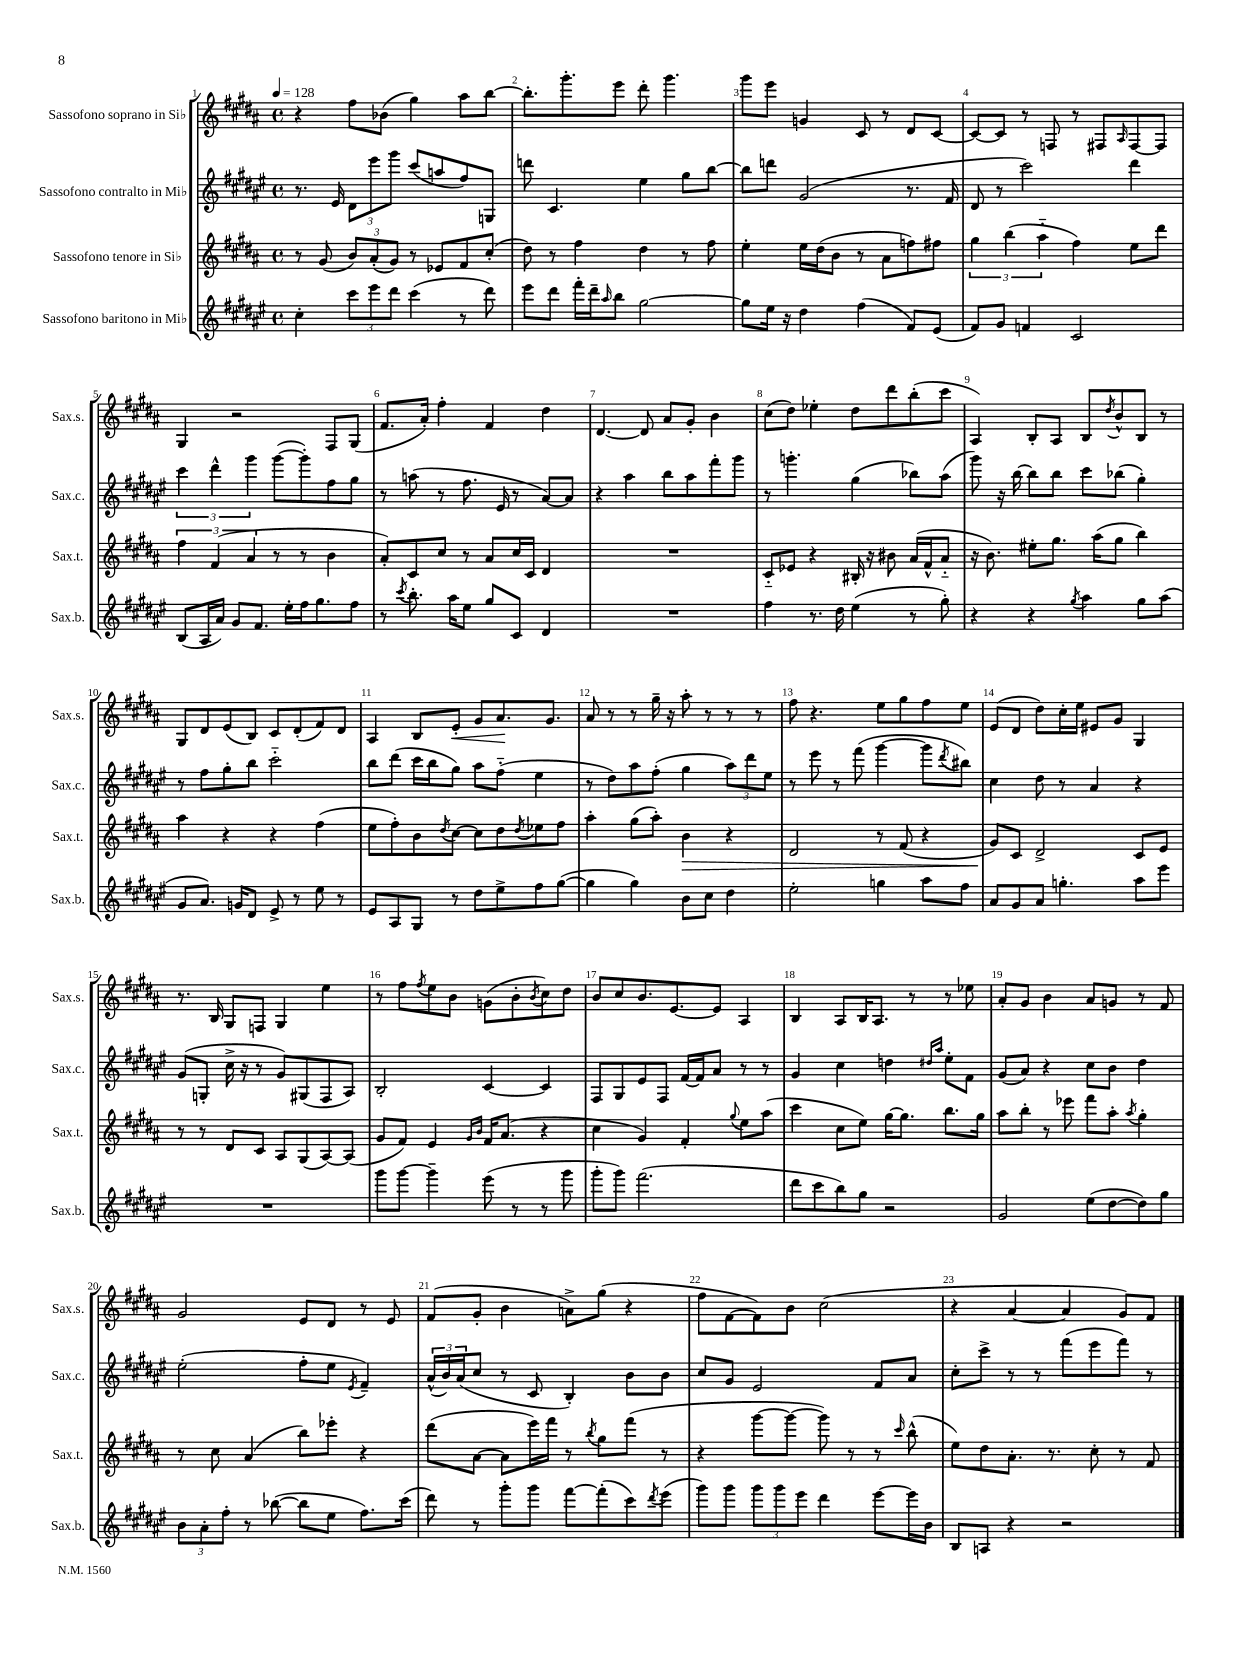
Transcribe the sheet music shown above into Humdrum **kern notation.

**kern	**kern	**kern	**kern
*staff4	*staff3	*staff2	*staff1
*clefG2	*clefG2	*clefG2	*clefG2
*k[f#c#g#d#a#e#]	*k[f#c#g#d#a#]	*k[f#c#g#d#a#e#]	*k[f#c#g#d#a#]
*M4/4	*M4/4	*M4/4	*M4/4
*met(c)	*met(c)	*met(c)	*met(c)
*MM128	*MM128	*MM128	*MM128
4cc#'	8r	8.r	4r
.	(8g#	.	.
.	.	16e#	.
12ccc#	12b)	12d#	8ff#
12eee#	(12a#'	12eee#	.
.	.	.	(8b-
12ddd#	12g#)	12ggg#	.
(4ccc#	8r	(8ccc#	4gg#)
.	8e-	8aa	.
8r	8f#	8ff#)	8aa#
8ddd#)	(8cc#'	8G	[8bb
=	=	=	=
8eee#	8dd#)	8ddd	8.bb']
8ddd#	8r	4.c#	.
.	.	.	8.ggg#'
16fff#'	4ff#	.	.
16ddd#~	.	.	.
16qqaa#	.	.	.
8bb	.	.	8eee
[2gg#	4dd#	4ee#	8ddd#'
.	.	.	4.ggg#
.	8r	8gg#	.
.	8ff#	[8bb	.
=	=	=	=
8gg#]	4ee'	8bb]	8ggg#
16ee#	.	8ddd	8eee
16r	.	.	.
4dd#	16ee	(2g#	4g
.	(16dd#	.	.
.	8b	.	.
(4ff#	8r	.	8c#
.	8a#	.	8r
8f#)	8ff)	8.r	8d#
(8e#	8ff#	.	[8c#
.	.	16f#	.
=	=	=	=
8f#)	6gg#	8d#	8c#_
8g#	.	8r	8c#]
.	(6bb	.	.
4f	.	2ccc#)	8r
.	6aa#'~	.	.
.	.	.	8F
2c#	4ff#)	.	8r
.	.	.	8F#
.	.	.	16qqA#
.	8ee	4ddd#	[8F#
.	8ddd#	.	8F#]
=	=	=	=
(8B	6ff#	6ccc#	4G#
16A#	.	.	.
.	(6f#	6ddd#^^	.
16a#)	.	.	.
8g#	.	.	2r
.	6a#	6ggg#	.
8.f#	.	.	.
.	8r	([8ggg#	.
16ee#'	.	.	.
16ff#	8r	8ggg#'])	.
8.gg#	.	.	.
.	4b	8ff#	8F#
8ff#	.	8gg#	(8G#
=	=	=	=
8r	8a#')	8r	8.f#
8qccc#	.	.	.
8.bb'	8c#	(8aa	.
.	.	.	16a#')
.	8cc#	8r	4ff#'
16aa#	.	.	.
8ee#	8r	8.ff#	.
8gg#	8a#	.	4f#
.	.	16e#	.
8c#	16cc#	8r	.
.	16c#	.	.
4d#	4d#	[8a#)	4dd#
.	.	8a#]	.
=	=	=	=
1r	1r	4r	[4.d#
.	.	4aa#	.
.	.	.	8d#]
.	.	8bb	8a#
.	.	8aa#	8g#'
.	.	8fff#'	4b
.	.	8ggg#	.
=	=	=	=
4ff#	8c#'~	8r	(8cc#
.	8e-	4.ggg'	8dd#)
8.r	4r	.	4ee-'
16dd#	.	.	.
(4ee#	16B#'	(4gg#	8dd#
.	16r	.	.
.	8b#	.	8ddd#
8r	(16a#	8bb-)	(8bb'
.	16f#^^	.	.
8gg#')	8a#'~	(8aa#	8ccc#
=	=	=	=
4r	16r	8ggg#)	4A#)
.	8.b)	.	.
.	.	16r	.
.	.	[16bb	.
4r	8ee#'	8bb]	8B'
.	8.gg#	8bb	8A#
8qgg#	.	.	.
4aa#	.	8ccc#	8B
.	(16aa#	.	.
.	.	.	8qdd#
.	8gg#	(8bb-	8b^^
8gg#	4bb)	4gg#')	8B
(8aa#	.	.	8r
=	=	=	=
8g#	4aa#	8r	8G#
8.a#)	.	8ff#	8d#
.	4r	8gg#'	(8e
16g	.	.	.
8d#	.	8bb	8B)
8e#^	4r	2ccc#'~	8c#
8r	.	.	(8d#'
8ee#	(4ff#	.	8f#)
8r	.	.	8d#
=	=	=	=
8e#	8ee	8bb	4A#
8A#	8ff#')	(8ddd#	.
8G#	8b	16ccc#	8B
.	.	16bb	.
.	8qdd#	.	.
8r	[8cc#	8gg#)	8e'
8dd#	8cc#]	8aa#	8g#
8ee#^	8dd#	(8ff#'~	8.a#
.	8qdd#	.	.
8ff#	8ee-	4ee#	.
.	.	.	8.g#
([8gg#	8ff#	.	.
=	=	=	=
4gg#]	4aa#'	8r	8a#
.	.	8dd#)	8r
4gg#)	(8gg#	8aa#	8r
.	8aa#')	(8ff#'	16gg#~
.	.	.	16r
8b	4b	4gg#	8aa#'
8cc#	.	.	8r
4dd#	4r	12aa#)	8r
.	.	12ddd#	.
.	.	.	8r
.	.	12ee#	.
=	=	=	=
2ee#'	2d#	8r	8ff#
.	.	8eee#	4.r
.	.	8r	.
.	.	(8fff#	.
4gg	8r	[4ggg#	8ee
.	(8f#	.	8gg#
8aa#	4r	8ggg#]	8ff#
.	.	8qddd#	.
8ff#	.	8bb#)	8ee
=	=	=	=
8a#	8g#)	4cc#	(8e
8g#	8c#	.	8d#
8a#	2d#^	8dd#	8dd#)
4.gg'	.	8r	16cc#'
.	.	.	16ee
.	.	4a#	8e#
.	.	.	8g#
8aa#	8c#	4r	4G#
8eee#	8e	.	.
=	=	=	=
1r	8r	(8g#	8.r
.	8r	8G'	.
.	.	.	16B
.	8d#	16cc#^	8G#
.	.	16r	.
.	8c#	8r	8F
.	8A#	8g#)	4G#
.	(8G#	(8G#	.
.	[8A#)	8F#	4ee
.	(8A#]	8A#)	.
=	=	=	=
8ggg#	8g#	2B'	8r
[8ggg#	8f#)	.	8ff#
.	.	.	8qff#
4ggg#~]	4e	.	8ee
.	.	.	8b
.	16qqg#	.	.
.	16qqb	.	.
(8eee#	16f#	[4c#	(8g
.	(8.a#	.	.
8r	.	.	8b'
.	.	.	8qb
8r	4r	4c#]	8cc#)
8ggg#	.	.	8dd#
=	=	=	=
8ggg#'	4cc#	8F#	8b
8ggg#)	.	8G#	8cc#
(2.fff#	4g#)	8e#	8.b
.	.	8F#	.
.	.	.	[8.e
.	4f#'	[16f#	.
.	.	16f#]	.
.	.	8a#	8e]
.	8qqgg#	.	.
.	8ee	8r	4A#
.	(8aa#	8r	.
=	=	=	=
8ddd#	4ccc#	4g#	4B
8ccc#	.	.	.
8bb)	8cc#	4cc#	8A#
8gg#	8ee)	.	16B
.	.	.	8.A#
2r	[16gg#	4dd	.
.	8.gg#]	.	.
.	.	.	8r
.	.	16qqdd#	.
.	.	16qqaa#	.
.	8.bb	8ee#'	8r
.	.	8f#	8ee-
.	16gg#	.	.
=	=	=	=
2g#	8aa#	(8g#	8a#'
.	8bb'	8a#)	8g#
.	8r	4r	4b
.	8eee-	.	.
(8ee#	8fff#	8cc#	8a#
[8dd#	8aa#'	8b	8g
.	8qaa#	.	.
8dd#])	4gg#'	4dd#	8r
8gg#	.	.	8f#
=	=	=	=
12b	8r	(2ee#'	2g#
12a#'	.	.	.
.	8cc#	.	.
12ff#'	.	.	.
8r	(4a#	.	.
([8bb-	.	.	.
8bb-]	8bb)	8ff#'	8e
8ee#	8eee-'	8ee#	8d#
.	.	8qe#	.
8.ff#)	4r	4f#~)	8r
.	.	.	8e
(16ccc#	.	.	.
=	=	=	=
8ddd#)	(8ddd#	(24a#^^	(8f#
.	.	24b)	.
.	.	(24a#	.
8r	[8a#	8cc#	8g#'
8ggg#'	8a#]	8r	4b
8ggg#	16eee)	8c#	.
.	16fff#	.	.
[8fff#	8r	4B')	8a^)
.	8qbb	.	.
(8fff#']	8gg#	.	(8gg#
8ccc#)	(8fff#	8b	4r
8qddd#	.	.	.
(8eee#	8r	8b	.
=	=	=	=
8ggg#)	4r	8cc#	8ff#
8ggg#	.	8g#	[8f#
12ggg#	[8ggg#	2e#	8f#])
12ggg#	.	.	.
.	8ggg#_	.	8b
12eee#	.	.	.
4ddd#	8ggg#])	.	(2cc#
.	8r	.	.
[8eee#	8r	8f#	.
.	16qqccc#	.	.
16eee#]	(8bb^^	8a#	.
16b	.	.	.
=	=	=	=
8B	8ee)	8cc#'	4r
8A	8dd#	8ccc#^	.
4r	8.a#'	8r	[4a#
.	.	8r	.
.	8.r	.	.
2r	.	(8fff#	4a#]
.	8cc#'	8eee#	.
.	8r	8fff#)	8g#)
.	8f#	8r	8f#
==	==	==	==
*-	*-	*-	*-
